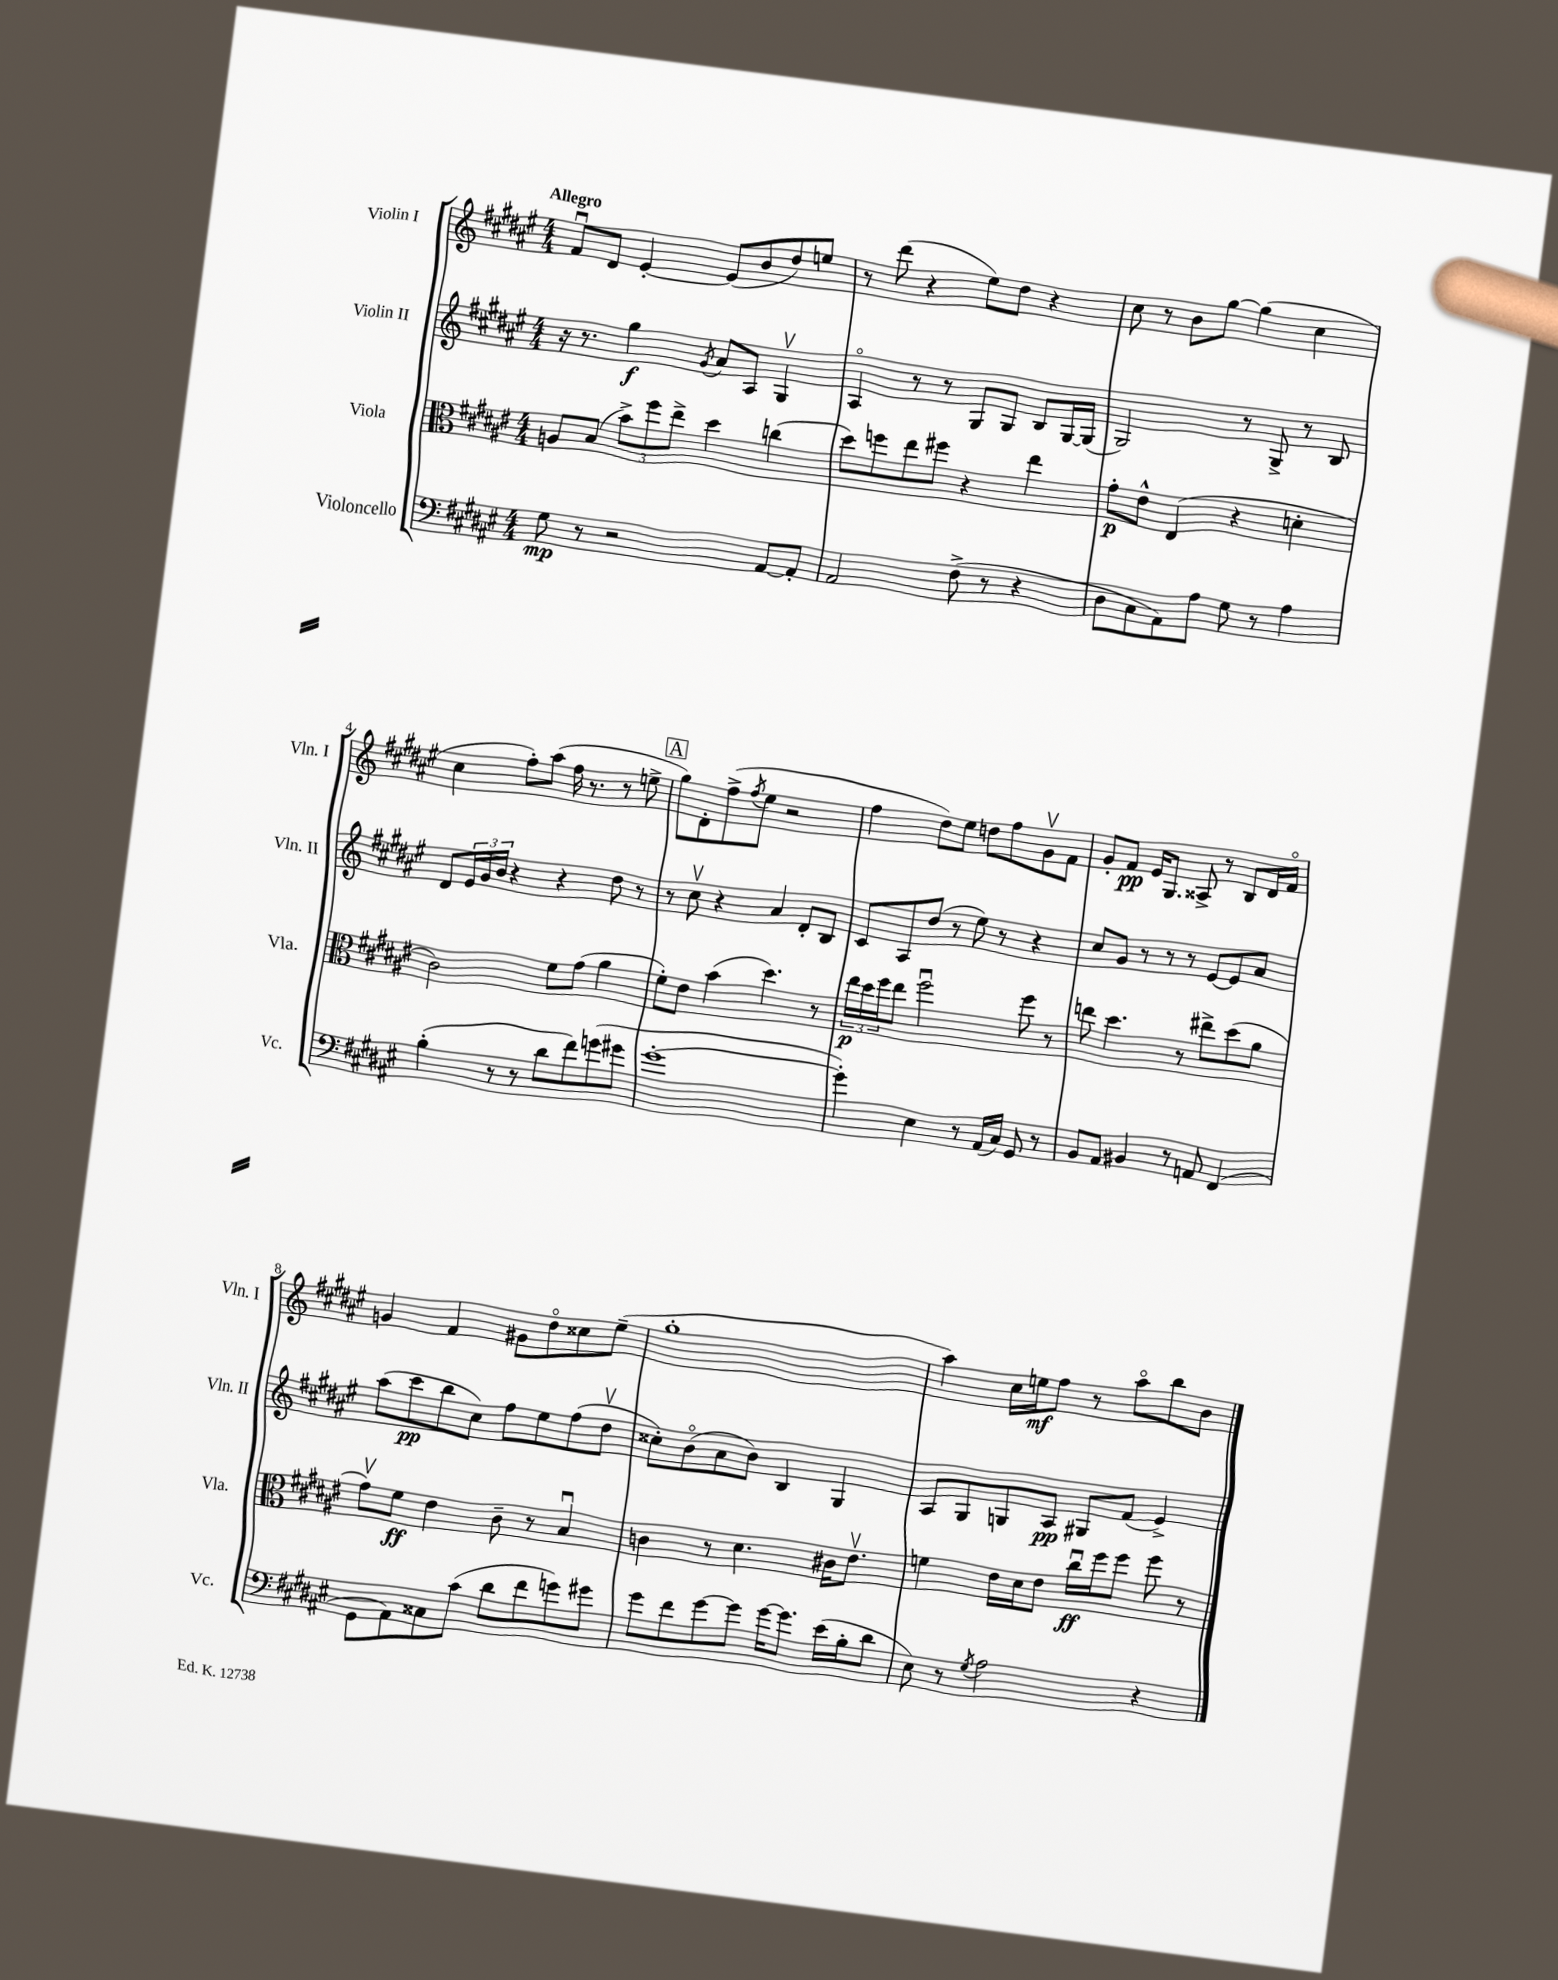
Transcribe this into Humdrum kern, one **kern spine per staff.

**kern	**dynam	**kern	**dynam	**kern	**dynam	**kern	**dynam
*part4	*part4	*part3	*part3	*part2	*part2	*part1	*part1
*staff4	*staff4	*staff3	*staff3	*staff2	*staff2	*staff1	*staff1
*I"Violoncello	*	*I"Viola	*	*I"Violin II	*	*I"Violin I	*
*I'Vc.	*	*I'Vla.	*	*I'Vln. II	*	*I'Vln. I	*
*clefF4	*	*clefC3	*	*clefG2	*	*clefG2	*
*k[f#c#g#d#a#e#]	*	*k[f#c#g#d#a#e#]	*	*k[f#c#g#d#a#e#]	*	*k[f#c#g#d#a#e#]	*
*M4/4	*	*M4/4	*	*M4/4	*	*M4/4	*
=1	=1	=1	=1	=1	=1	=1	=1
!	!	!	!	!	!	!LO:TX:a:B:t=Allegro	!
8G#\	mp	8An/L	.	16r	.	8f#u/L	.
.	.	.	.	8.r	.	.	.
8r	.	(8B/J	.	.	.	8d#/J	.
2r	.	12b^\L)	.	4gg#\	f	[4e#'/	.
.	.	12ff#\	.	.	.	.	.
.	.	12ee#^\J	.	.	.	.	.
.	.	.	.	8qg#/	.	.	.
.	.	4dd#\	.	8a#/L	.	(8e#/L]	.
.	.	.	.	8A#/J	.	8b/	.
[8AA#/L	.	(4ccn\	.	4G#v/	.	8dd#/)	.
8AA#'/J]	.	.	.	.	.	8een/J	.
=2	=2	=2	=2	=2	=2	=2	=2
2AA#/	.	8dd#\L)	.	4A#/	.	8r	.
.	.	8ffn\	.	.	.	(8ddd#\	.
.	.	8ee#\	.	8r	.	4r	.
.	.	8ff#X\J	.	8r	.	.	.
(8F#^\	.	4r	.	8G#/L	.	8ee#\L)	.
8r	.	.	.	8G#/J	.	8dd#\J	.
4r	.	4ee#\	.	8B/L	.	4r	.
.	.	.	.	[16G#/L	.	.	.
.	.	.	.	(16G#/JJ]	.	.	.
=3	=3	=3	=3	=3	=3	=3	=3
8D#\L	.	8g#'\L	p	2G#/)	.	8cc#\	.
8C#\	.	8e#^^\J	.	.	.	8r	.
8AA#\)	.	(4E#/	.	.	.	8b\L	.
8A#\J	.	.	.	.	.	[8gg#\J	.
8G#\	.	4r	.	8r	.	(4gg#\]	.
8r	.	.	.	8G#^/	.	.	.
4A#\	.	4dn'\	.	8r	.	4cc#\	.
.	.	.	.	8B/	.	.	.
!!LO:LB:g=z
=4	=4	=4	=4	=4	=4	=4	=4
(4B'\	.	2c#\)	.	8d#/L	.	4cc#\	.
.	.	.	.	24e#/L	.	.	.
.	.	.	.	24g#/	.	.	.
.	.	.	.	24b/JJ	.	.	.
8r	.	.	.	4r	.	8ff#'\L)	.
8r	.	.	.	.	.	(8aa#\J	.
8d#\L	.	8f#\L	.	4r	.	16ff#\	.
.	.	.	.	.	.	8.r	.
8f#\)	.	(8g#\J	.	.	.	.	.
(8gn\	.	4a#\	.	8dd#\	.	8r	.
8g#X\J	.	.	.	8r	.	8een^\	.
!!LO:REH:place=s1:t=A
=5	=5	=5	=5	=5	=5	=5	=5
[1g#'	.	8f#'\L)	.	8r	.	8gg#\L)	.
.	.	8e#\J	.	8cc#v\	.	8d#'\	.
.	.	(4b\	.	4r	.	(8ff#^\	.
.	.	.	.	.	.	8qff#/	.
.	.	.	.	.	.	8ee#\J	.
.	.	4.dd#\)	.	4a#/	.	2r	.
.	.	.	.	8d#'/L	.	.	.
.	.	8r	.	8B/J	.	.	.
=6	=6	=6	=6	=6	=6	=6	=6
4g#'\])	.	24ee#\LL	p	8c#/L	.	4ff#\	.
.	.	24dd#\	.	.	.	.	.
.	.	24ff#\J	.	.	.	.	.
.	.	8ee#\J	.	8A#/	.	.	.
4E#\	.	2ff#u\	.	(8dd#/J	.	8dd#\L)	.
.	.	.	.	8r	.	8ee#\J	.
8r	.	.	.	8ee#\)	.	8ddn\L	.
(16AA#/LL	.	.	.	8r	.	8ff#\	.
16C#/JJ)	.	.	.	.	.	.	.
8GG#/	.	8ff#\	.	4r	.	8g#v\	.
8r	.	8r	.	.	.	8f#\J	.
=7	=7	=7	=7	=7	=7	=7	=7
8BB/L	.	8een\	.	8cc#/L	.	8g#'/L	.
8AA#/J	.	4.dd#\	.	8g#/J	.	8f#/J	pp
4BB#X/	.	.	.	8r	.	16e#/KL	.
.	.	.	.	.	.	8.G#/J	.
.	.	.	.	8r	.	.	.
8r	.	8r	.	8r	.	8A##X^/	.
8AAn/	.	8ee#X^\L	.	[8e#/L	.	8r	.
(4FF#/	.	(8dd#\	.	8e#/]	.	8B/L	.
.	.	8a#\J	.	8a#/J	.	16d#/L	.
.	.	.	.	.	.	16f#/JJ	.
!!LO:LB:g=z
=8	=8	=8	=8	=8	=8	=8	=8
8GG#\L	.	8g#v\L)	.	(8aa#\L	.	4gn/	.
8AA#\)	.	8f#\J	ff	8ccc#\	pp	.	.
8C##X\	.	4e#\	.	8bb\	.	4f#/	.
(8c#\J	.	.	.	8cc#\J)	.	.	.
8d#\L	.	8c#~\	.	8ff#\L	.	8g#X\L	.
8f#\	.	8r	.	8ee#\	.	8dd#\	.
8gn\)	.	4Bu/	.	(8ff#\	.	8cc##X\	.
8g#X\J	.	.	.	8dd#v\J	.	(8ee#~\J	.
=9	=9	=9	=9	=9	=9	=9	=9
8g#\L	.	4cn\	.	8cc##X'\L)	.	1gg#'	.
8f#\	.	.	.	(8b\	.	.	.
[8g#\	.	8r	.	8a#\	.	.	.
8g#\J]	.	4.d#\	.	8b\J)	.	.	.
[16g#\KL	.	.	.	4B/	.	.	.
8.g#\J]	.	.	.	.	.	.	.
(16e#\LL	.	16c#X\KL	.	4G#/	.	.	.
16B'\J	.	8.e#v\J	.	.	.	.	.
8d#\J	.	.	.	.	.	.	.
=10	=10	=10	=10	=10	=10	=10	=10
8E#\)	.	4fn\	.	8A#/L	.	4aa#\)	.
8r	.	.	.	8G#/	.	.	.
8qG#/	.	.	.	.	.	.	.
2A#\	.	16e#\LL	.	8Gn/	.	16cc#\LL	.
.	.	16d#\J	.	.	.	16een\J	mf
.	.	8e#\J	.	8A#/J	pp	8ff#\J	.
.	.	16cc#u\LL	ff	8G#X/L	.	8r	.
.	.	16ff#\J	.	.	.	.	.
.	.	8ff#\J	.	(8f#/J	.	8aa#\L	.
4r	.	8ff#\	.	4e#^/)	.	8bb\	.
.	.	8r	.	.	.	8b\J	.
==	==	==	==	==	==	==	==
*-	*-	*-	*-	*-	*-	*-	*-
